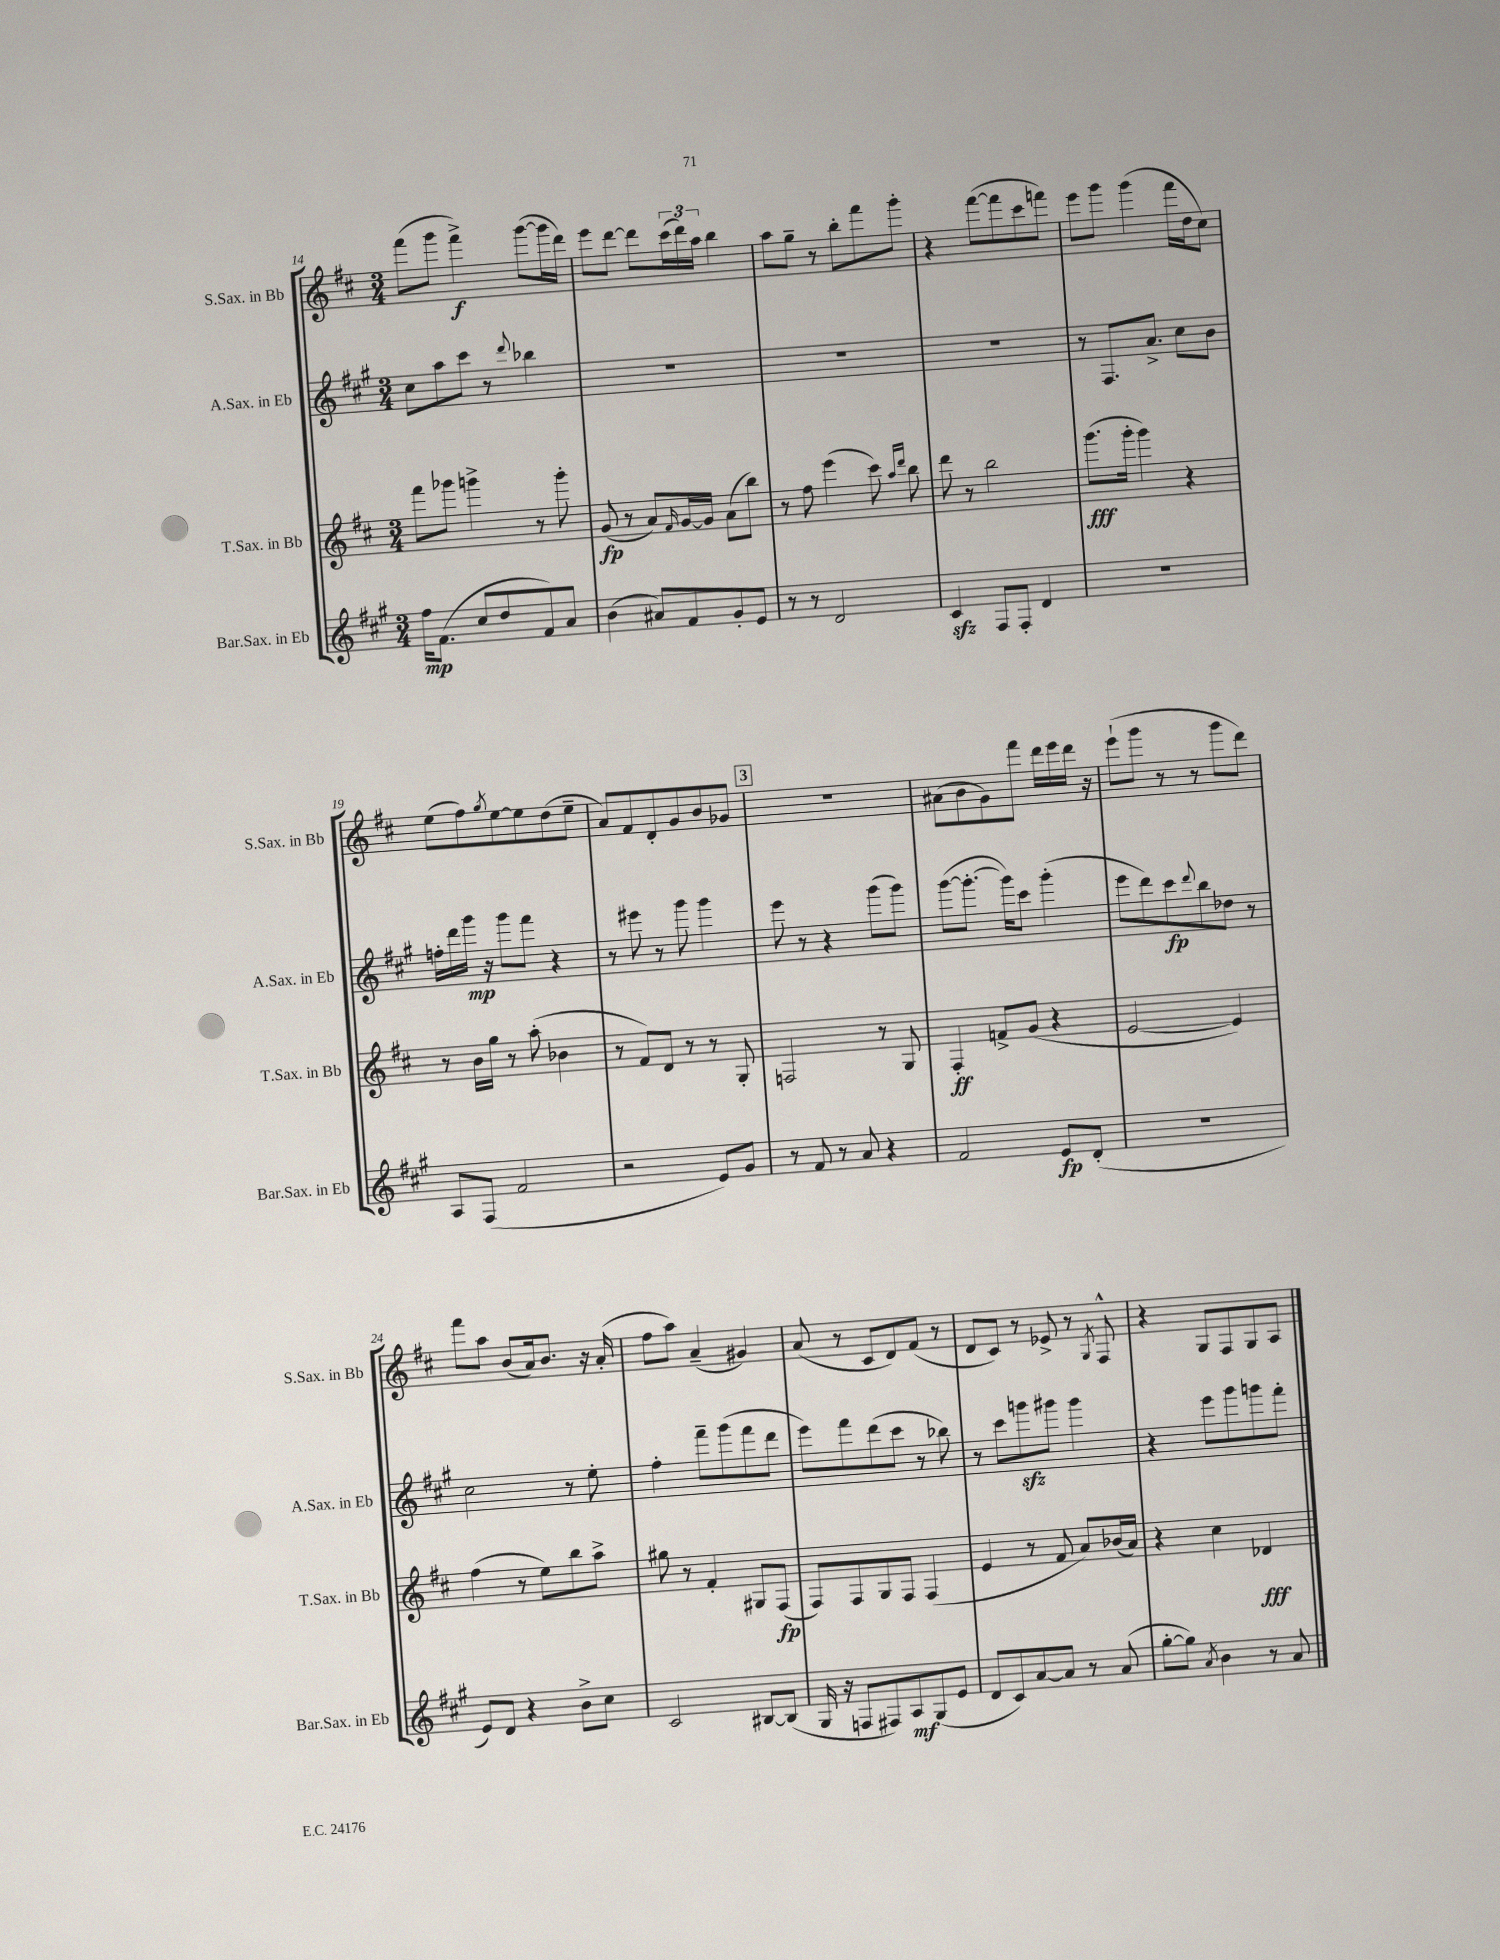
<<
\new StaffGroup <<
\new Staff = "s0" \with { instrumentName = "S.Sax. in Bb" shortInstrumentName = "S.Sax. in Bb" } {
    \clef treble \key d \major \numericTimeSignature \time 3/4
    fis'''8( g'''8 fis'''4->\f) g'''8~( g'''16 d'''16) |
    e'''8 d'''8~ d'''8 \tuplet 3/2 { cis'''16( d'''16) a''16 } b''4 |
    a''8 g''8-- r8 b''8-. fis'''8 g'''8-. |
    r4 fis'''8~( fis'''8 cis'''8 f'''8) |
    e'''8 g'''8 g'''4( fis'''16 d''16 cis''8) |
    e''8( fis''8) \acciaccatura { g''8 } e''8~ e''8 d''8( e''8-- |
    a'8) fis'8 d'8-. g'8 b'8 ges'8 |
    \mark \markup { \box "3" } R2. |
    ais'8( b'8 g'8) fis'''8 d'''16 e'''16 d'''16 r16 |
    e'''8-!( g'''8 r8 r8 g'''8 d'''8) |
    fis'''8 a''8 b'8( a'16) b'8. r16 a'16-.( |
    fis''8 a''8) a'4--( gis'4) |
    a'8( r8 cis'8 d'8) fis'8( r8 |
    d'8 cis'8) r8 ees'8-> r8 \acciaccatura { g8 } fis8-^ |
    r4 g8 fis8 g8 a8 \bar "|." |
}
\new Staff = "s1" \with { instrumentName = "A.Sax. in Eb" shortInstrumentName = "A.Sax. in Eb" } {
    \clef treble \key a \major \numericTimeSignature \time 3/4
    cis''8 a''8 cis'''8 r8 \appoggiatura { d'''8 } bes''4 |
    R2. |
    R2. |
    R2. |
    r8 fis8. a'8.-> cis''8 b'8 |
    f''16-. d'''16 gis'''16\mp r16 gis'''8 fis'''8 r4 |
    r8 eis'''8 r8 gis'''8 gis'''4 |
    \mark \markup { \box "3" } e'''8 r8 r4 gis'''8( gis'''8) |
    gis'''8~( gis'''8.~-. gis'''16) cis'''8 gis'''4-.( |
    e'''8 d'''8) cis'''8\fp \appoggiatura { d'''8 } b''8 des''8 r8 |
    cis''2 r8 e''8-. |
    fis''4-. fis'''8-- gis'''8( fis'''8 d'''8 |
    e'''8) fis'''8 d'''8( cis'''8 r8 bes''8) |
    r8 cis'''8 g'''8\sfz gis'''8 gis'''4 |
    r4 e'''8 gis'''8 g'''8 fis'''8-. \bar "|." |
}
\new Staff = "s2" \with { instrumentName = "T.Sax. in Bb" shortInstrumentName = "T.Sax. in Bb" } {
    \clef treble \key d \major \numericTimeSignature \time 3/4
    fis'''8 ges'''8 g'''4-> r8 g'''8-. |
    g'8\fp( r8 a'8) \grace { fis'16 } g'16~ g'16 a'8( b''8) |
    r8 fis''8 e'''4( cis'''8) \grace { a''16 d'''16 } b''8 |
    d'''8 r8 b''2 |
    g'''8.\fff( g'''16-. g'''4) r4 |
    r8 b'16 g''16 r8 a''8-.( bes'4 |
    r8 fis'8) d'8 r8 r8 g8-. |
    \mark \markup { \box "3" } f2 r8 g8 |
    fis4-.\ff f'8-> g'8( r4 |
    e'2~ e'4) |
    fis''4( r8 e''8) b''8 a''8-> |
    gis''8 r8 fis'4-. gis8 fis8\fp( |
    fis8) fis8 g8 fis8 fis4( |
    e'4 r8 fis'8 a'8) bes'16( a'16) |
    r4 cis''4 des'4\fff \bar "|." |
}
\new Staff = "s3" \with { instrumentName = "Bar.Sax. in Eb" shortInstrumentName = "Bar.Sax. in Eb" } {
    \clef treble \key a \major \numericTimeSignature \time 3/4
    fis''16\mp fis'8.( cis''8 d''8 fis'8) a'8 |
    b'4( ais'8) fis'8 gis'8-. e'8 |
    r8 r8 d'2 |
    cis'4\sfz fis8 fis8-. d'4 |
    R2. |
    a8 fis8( fis'2 |
    r2 e'8) gis'8 |
    \mark \markup { \box "3" } r8 fis'8 r8 a'8 r4 |
    fis'2 e'8\fp d'8-.( |
    R2. |
    e'8) d'8 r4 b'8-> cis''8 |
    cis'2 bis8~ bis8( |
    gis16 r16 f8 fis8) a8\mf gis8( e'8 |
    d'8 cis'8) a'8~ a'8 r8 a'8( |
    gis''8~-. gis''8) \acciaccatura { a'8 } b'4 r8 a'8 \bar "|." |
}
>>
>>
\layout { \context { \Score currentBarNumber = #14 } }
